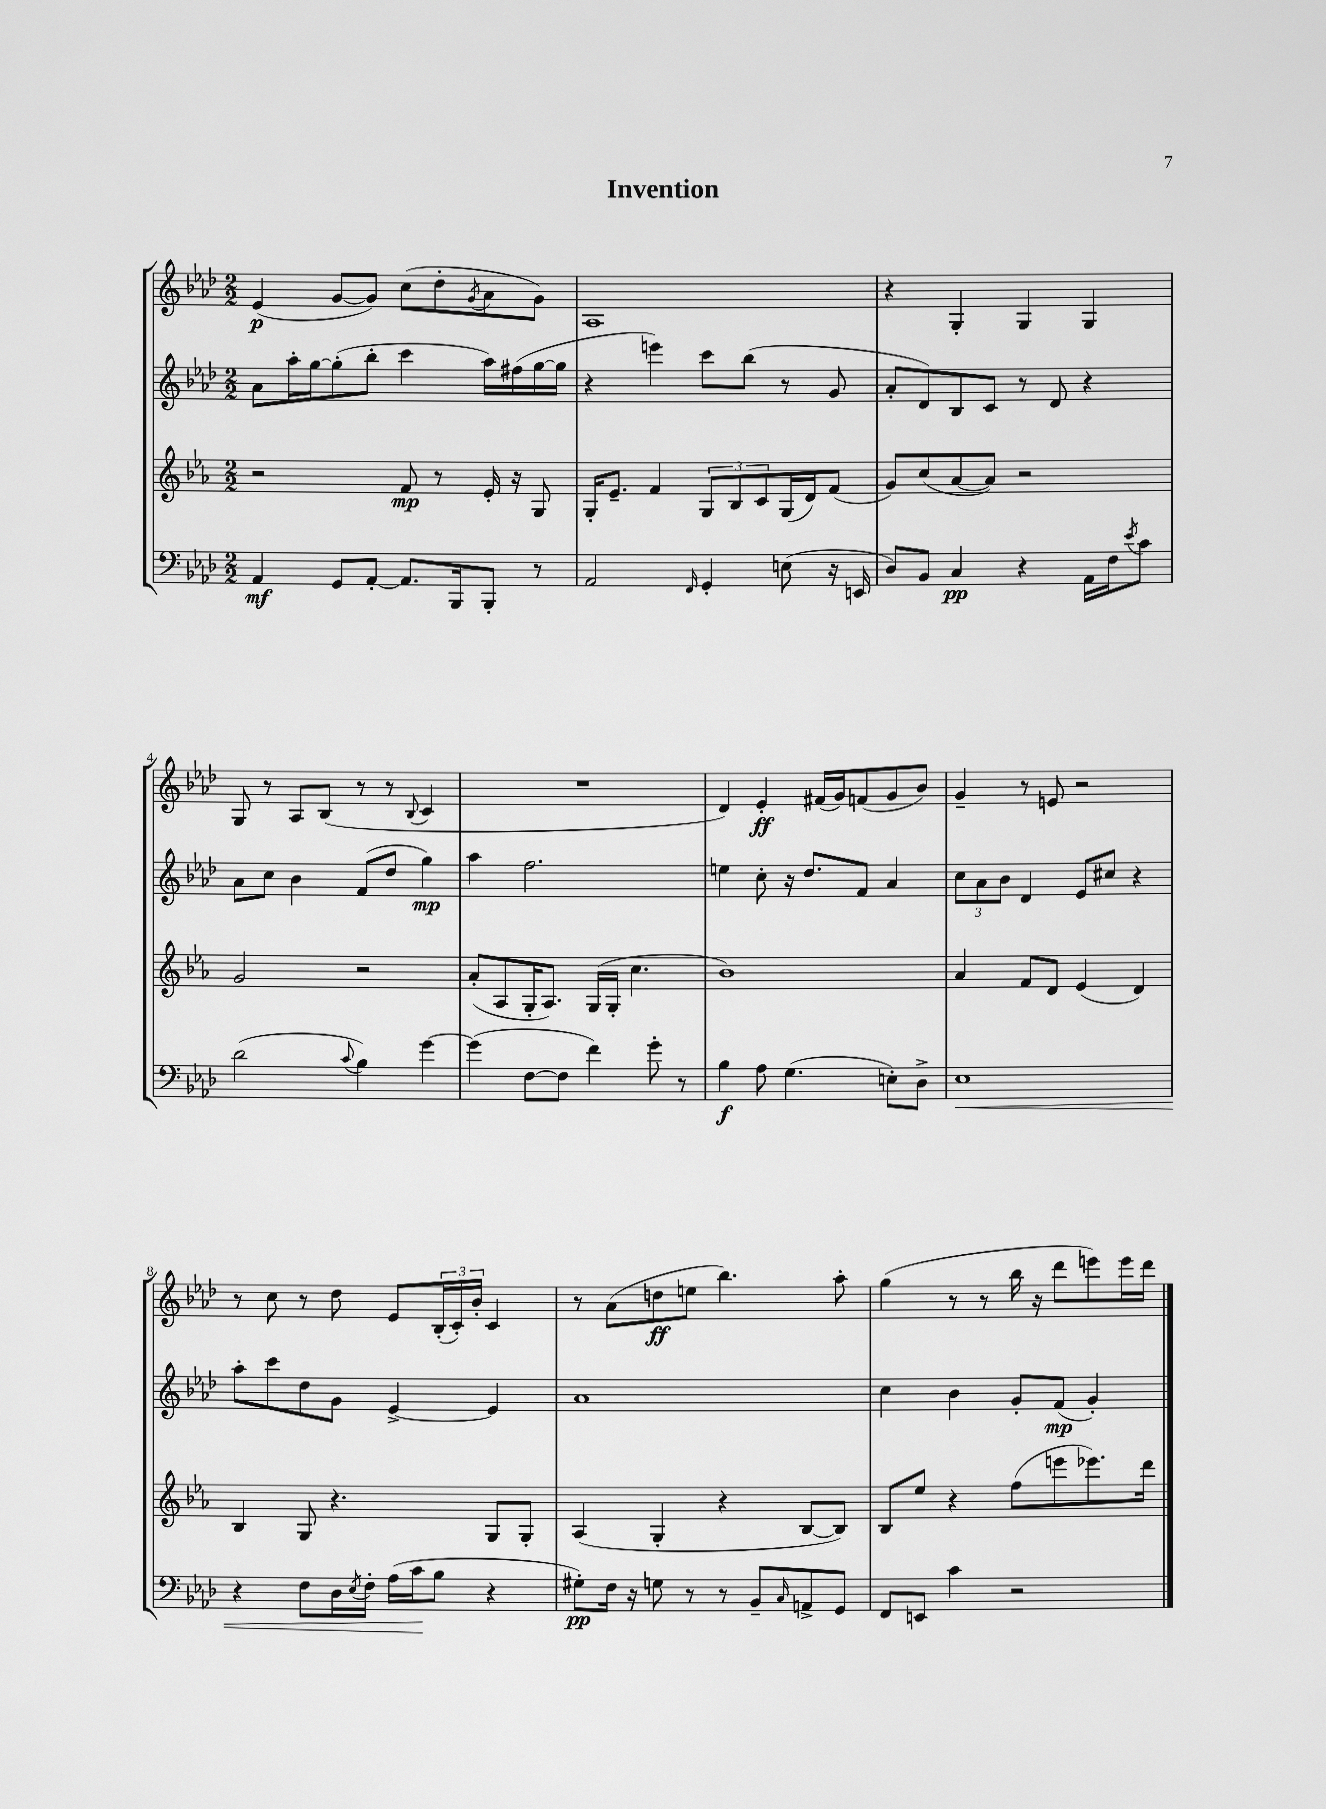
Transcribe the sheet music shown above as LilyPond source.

\header { title = "Invention" }
<<
\new StaffGroup <<
\new Staff = "s0" {
    \clef treble \key aes \major \numericTimeSignature \time 2/2
    ees'4\p( g'8~ g'8) c''8( des''8-. \acciaccatura { g'8 } aes'8 g'8) |
    aes1 |
    r4 g4-. g4 g4 |
    g8 r8 aes8 bes8( r8 r8 \appoggiatura { bes8 } c'4 |
    R1 |
    des'4) ees'4-.\ff fis'16( g'16) f'8( g'8 bes'8) |
    g'4-- r8 e'8 r2 |
    r8 c''8 r8 des''8 ees'8 \tuplet 3/2 { bes16-.( c'16-.) bes'16-. } c'4 |
    r8 aes'8( d''8\ff e''8 bes''4.) aes''8-. |
    g''4( r8 r8 bes''16 r16 des'''8 e'''8) e'''16 des'''16 \bar "|." |
}
\new Staff = "s1" {
    \clef treble \key aes \major \numericTimeSignature \time 2/2
    aes'8 aes''16-. g''16~ g''8-.( bes''8-. c'''4 aes''16) fis''16( g''16~ g''16 |
    r4 e'''4) c'''8 bes''8( r8 g'8 |
    aes'8-. des'8) bes8 c'8 r8 des'8 r4 |
    aes'8 c''8 bes'4 f'8( des''8 g''4\mp) |
    aes''4 f''2. |
    e''4 c''8-. r16 des''8. f'8 aes'4 |
    \tuplet 3/2 { c''8 aes'8 bes'8 } des'4 ees'8 cis''8 r4 |
    aes''8-. c'''8 des''8 g'8 ees'4~-> ees'4 |
    aes'1 |
    c''4 bes'4 g'8-. f'8\mp( g'4-.) \bar "|." |
}
\new Staff = "s2" {
    \clef treble \key ees \major \numericTimeSignature \time 2/2
    r2 f'8\mp r8 ees'16-. r16 g8 |
    g16-. ees'8.-- f'4 \tuplet 3/2 { g8 bes8 c'8 } g16( d'16) f'8( |
    g'8) c''8( aes'8~ aes'8) r2 |
    g'2 r2 |
    aes'8-.( aes8 g16-. aes8.) g16( g16-. c''4. |
    bes'1) |
    aes'4 f'8 d'8 ees'4( d'4) |
    bes4 g8 r4. g8 g8-. |
    aes4( g4-. r4 bes8~ bes8) |
    bes8 ees''8 r4 f''8( e'''8 ees'''8.) d'''16 \bar "|." |
}
\new Staff = "s3" {
    \clef bass \key aes \major \numericTimeSignature \time 2/2
    aes,4\mf g,8 aes,8~-. aes,8. bes,,16 bes,,8-. r8 |
    aes,2 \grace { f,16 } g,4-. e8( r16 e,16 |
    des8) bes,8 c4\pp r4 aes,16 f16 \acciaccatura { ees'8 } c'8 |
    des'2( \appoggiatura { c'8 } bes4) g'4~ |
    g'4( f8~ f8 f'4) g'8-. r8 |
    bes4\f aes8 g4.( e8-.) des8-> |
    ees1\< |
    r4 f8 des16 \acciaccatura { ees8 } f16-. aes16( c'16\! bes8 r4 |
    gis8-.\pp) f16 r16 g8 r8 r8 bes,8-- \grace { c16 } a,8-> g,8 |
    f,8 e,8 c'4 r2 \bar "|." |
}
>>
>>
